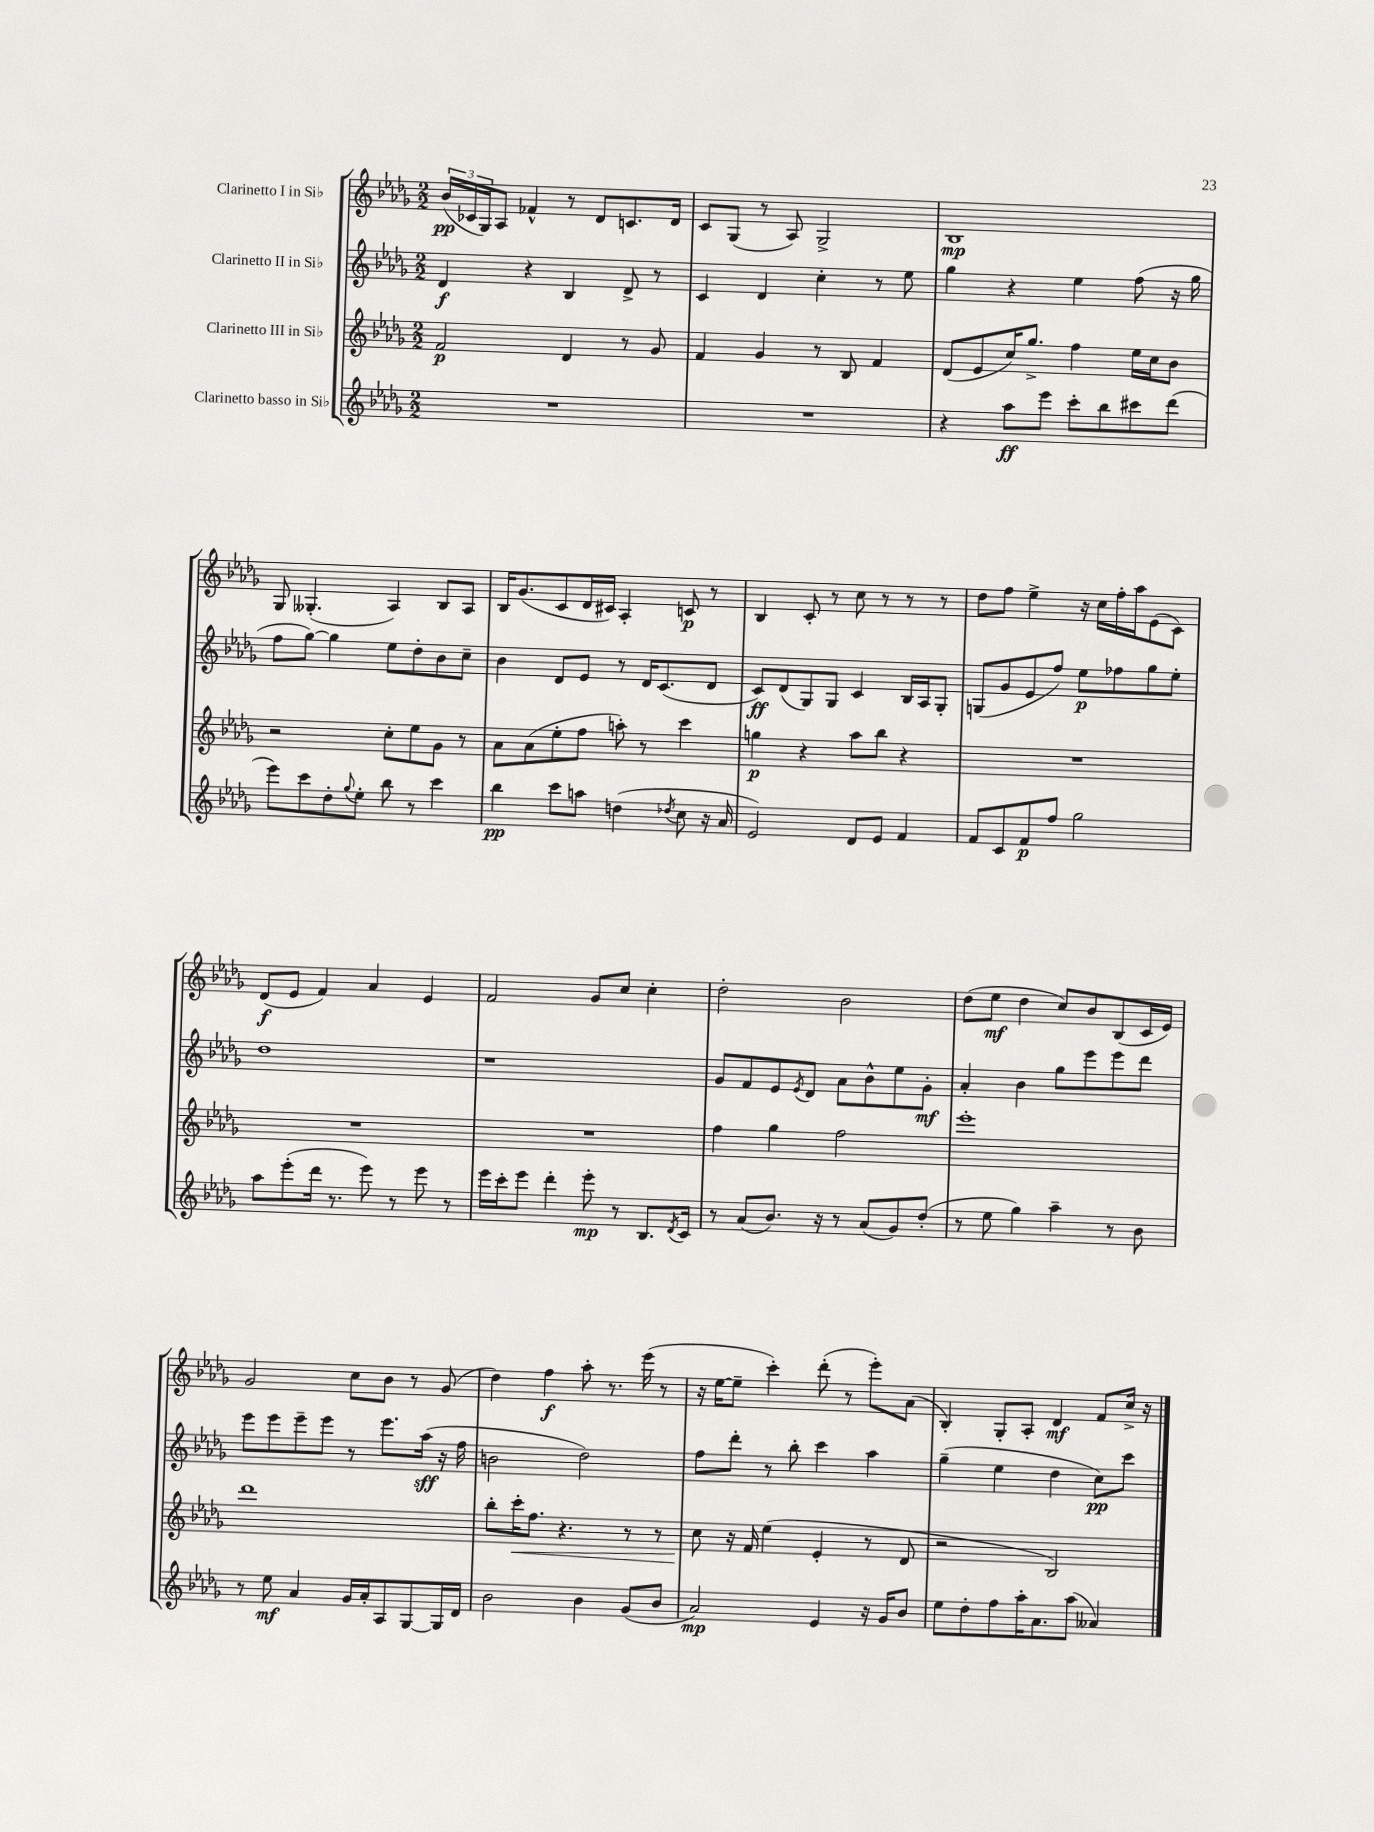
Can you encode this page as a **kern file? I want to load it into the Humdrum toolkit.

**kern	**kern	**kern	**kern
*staff4	*staff3	*staff2	*staff1
*clefG2	*clefG2	*clefG2	*clefG2
*k[b-e-a-d-g-]	*k[b-e-a-d-g-]	*k[b-e-a-d-g-]	*k[b-e-a-d-g-]
*M2/2	*M2/2	*M2/2	*M2/2
1r	2f	4d-	(24b-
.	.	.	24c-
.	.	.	24G-)
.	.	.	8A-
.	.	4r	4f-^^
.	4d-	4B-	8r
.	.	.	8d-
.	8r	8d-^	8.c
.	8g-	8r	.
.	.	.	16d-
=	=	=	=
1r	4f	4c	8c
.	.	.	(8G-
.	4g-	4d-	8r
.	.	.	8A-)
.	8r	4cc'	2G-^
.	8B-	.	.
.	4f	8r	.
.	.	8ee-	.
=	=	=	=
4r	(8d-	4gg-	1B-
.	8e-	.	.
8aa-	16cc)	4r	.
.	8.gg-^	.	.
8eee-	.	.	.
8ccc'	4ff	4ee-	.
8bb-	.	.	.
8ccc#	16ee-	(8ff	.
.	16cc	.	.
(8ddd-	8b-	16r	.
.	.	16gg-	.
=	=	=	=
8eee-)	2r	8ff	8G-
8ccc	.	[8gg-)	(4.G--'
8dd-'	.	4gg-]	.
8qqgg-	.	.	.
8ee-'	.	.	.
8bb-	8cc'	8ee-	4A-)
8r	8ee-	8dd-'	.
4ccc	8g-	8b-	8B-
.	8r	8cc~	8A-
=	=	=	=
4bb-	8a-	4b-	16B-
.	.	.	(8.g-
.	(8a-	.	.
8ccc	8ee-'	8d-	8c
8aa	8ff	8e-	16d-
.	.	.	16c#)
(4dd	8aa')	8r	4A-'
.	8r	16d-	.
.	.	(8.c	.
8qdd-	.	.	.
8cc	4ccc	.	8c
16r	.	8d-	8r
16a-	.	.	.
=	=	=	=
2e-)	4gg	8c)	4B-
.	.	(8d-	.
.	4r	8G-)	8c'
.	.	8G-	8r
8d-	8aa-	4c	8cc
8e-	8bb-	.	8r
4f	4r	16B-	8r
.	.	16A-	.
.	.	8G-'	8r
=	=	=	=
8f	1r	(8G	8dd-
8c	.	8g-	8ff
8f	.	8e-	4ee-^
8ff	.	8ff)	.
2gg-	.	8ee-	16r
.	.	.	16cc
.	.	8ff-	16ff'
.	.	.	16aa-
.	.	8gg-	(8e-
.	.	8ee-'	8c)
=	=	=	=
8aa-	1r	1dd-	(8d-
(8eee-'	.	.	8e-
16ddd-	.	.	4f)
8.r	.	.	.
8eee-)	.	.	4a-
8r	.	.	.
8eee-	.	.	4e-
8r	.	.	.
=	=	=	=
16eee-	1r	1r	2f
16ccc'	.	.	.
8eee-	.	.	.
4ddd-'	.	.	.
8eee-'	.	.	8g-
8r	.	.	8cc
8.B-	.	.	4cc'
8qd-	.	.	.
16c	.	.	.
=	=	=	=
8r	4ff	8g-	2dd-'
(8a-	.	8f	.
8.b-)	4gg-	8e-	.
.	.	8qe-	.
.	.	8d-	.
16r	.	.	.
8r	2ff	8a-	2b-
(8a-	.	8b-^^	.
8g-)	.	8ee-	.
(8dd-'	.	8g-'	.
=	=	=	=
8r	1eee-'	4a-'	(8dd-
8ee-	.	.	8ee-
4gg-)	.	4b-	4dd-
4aa-~	.	8gg-	8cc)
.	.	8eee-	8b-
8r	.	8eee-	(8B-
8b-	.	8ddd-	16c
.	.	.	16e-)
=	=	=	=
8r	1ddd-	8eee-	2g-
8ee-	.	8eee-	.
4a-	.	8eee-~	.
.	.	8eee-	.
16g-	.	8r	8cc
16a-'	.	.	.
8A-	.	8.eee-	8b-
[8G-	.	.	8r
.	.	(16aa-	.
16G-]	.	16r	(8g-
16d-	.	16ff	.
=	=	=	=
2b-	8bb-'	2b	4dd-)
.	16ccc'	.	.
.	8.ff	.	.
.	.	.	4ff
.	4.r	.	.
4b-	.	2dd-)	8aa-'
.	.	.	8.r
(8g-	8r	.	.
.	.	.	(16eee-
8b-	8r	.	8r
=	=	=	=
2a-)	8cc	8ff	16r
.	.	.	[16ee-
.	16r	8ddd-'	8ee-~]
.	16f	.	.
.	(4ee-	8r	4ccc')
.	.	8bb-'	.
4e-	4e-'	4ccc	(8ddd-'
.	.	.	8r
16r	8r	4aa-	8eee-')
16g-	.	.	.
8b-	8d-	.	(8a-
=	=	=	=
8ee-	2r	(4gg-~	4B-')
8dd-'	.	.	.
8ff	.	4ee-	8G-'
16aa-'	.	.	8A-'
8.a-	.	.	.
.	2B-)	4dd-	4d-
(8aa-	.	.	.
4a--)	.	8cc)	8f
.	.	8ccc	16cc^
.	.	.	16r
==	==	==	==
*-	*-	*-	*-
